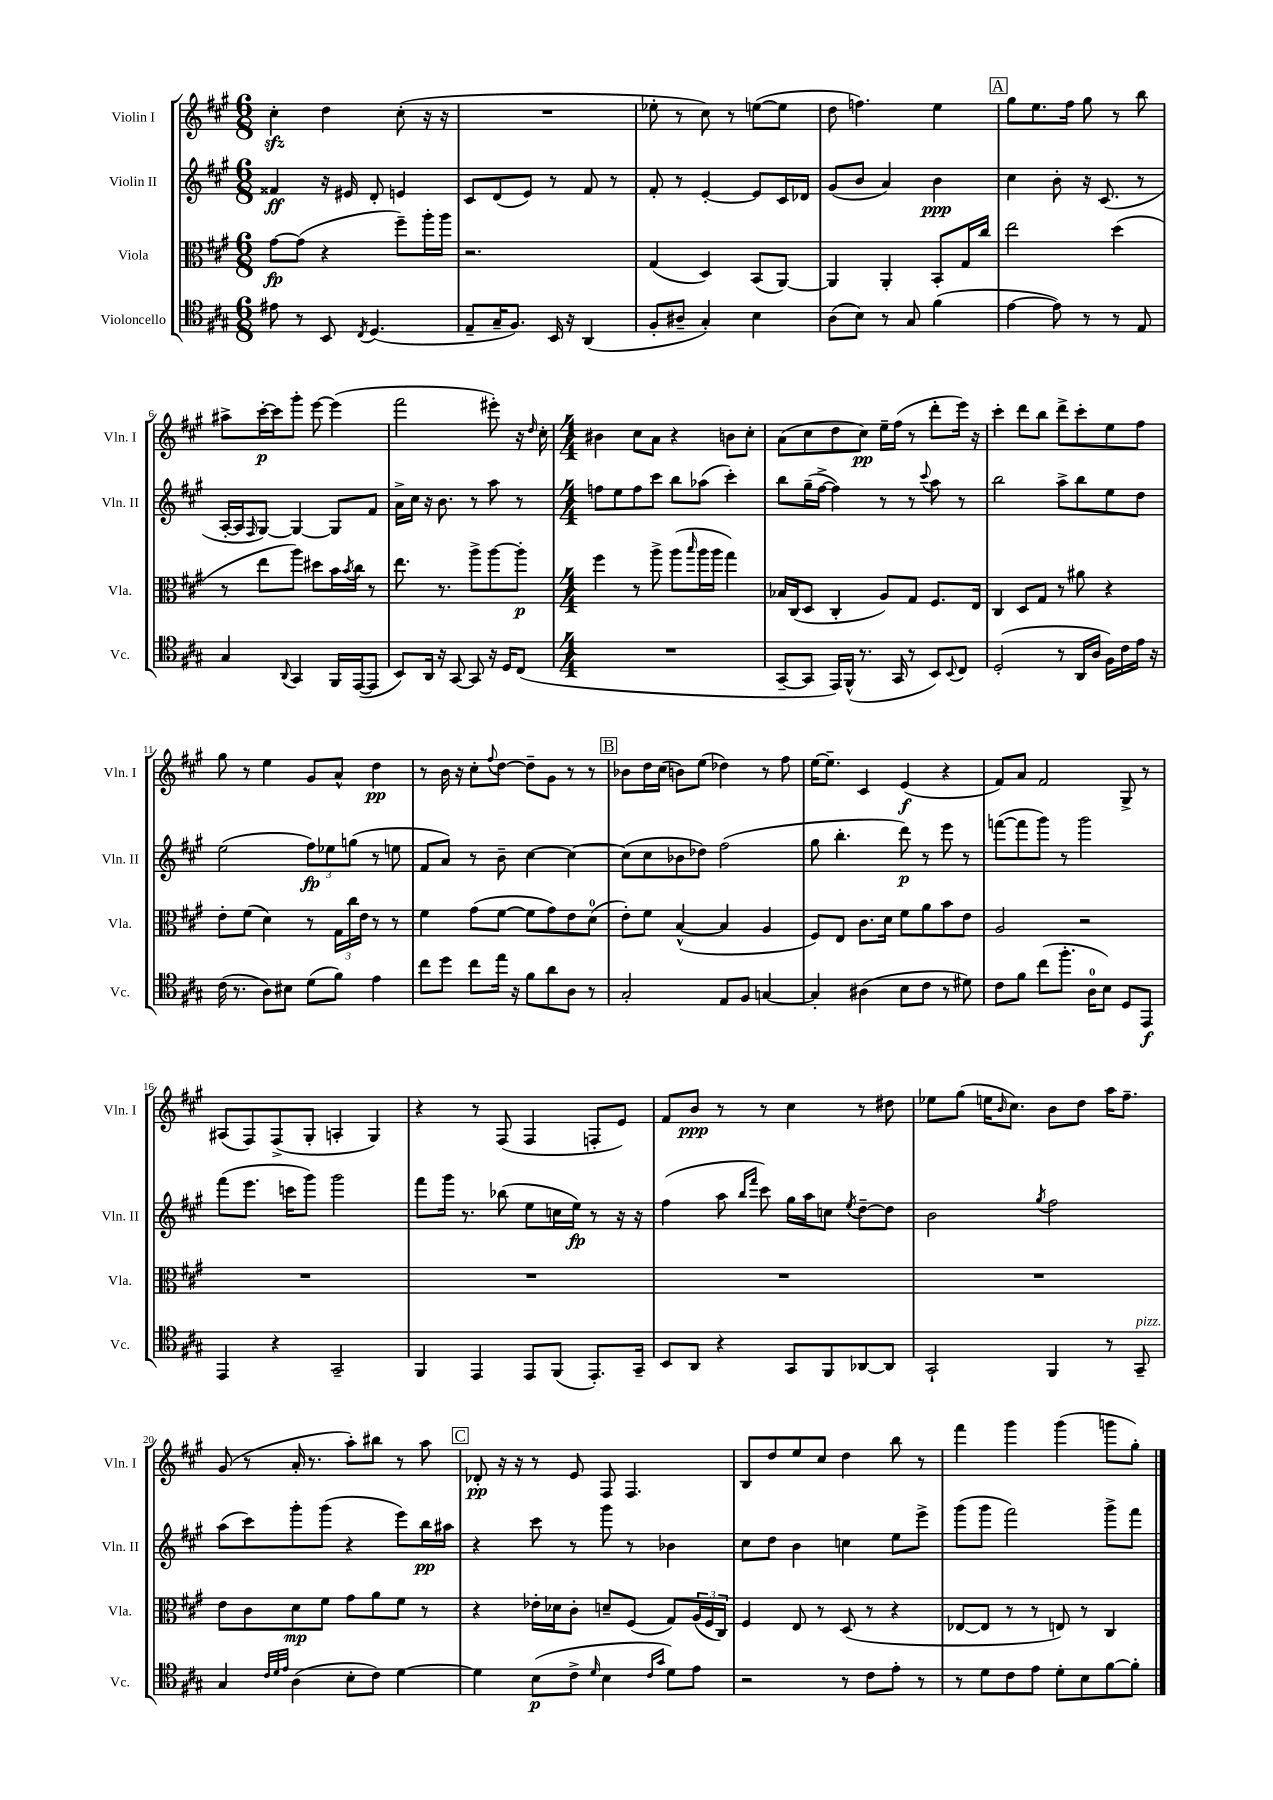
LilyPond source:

<<
\new StaffGroup <<
\new Staff = "s0" \with { instrumentName = "Violin I" shortInstrumentName = "Vln. I" } {
    \clef treble \key a \major \numericTimeSignature \time 6/8
    cis''4-.\sfz d''4 cis''8-.( r16 r16 |
    R2. |
    ees''8-. r8 cis''8) r8 e''8~( e''8 |
    d''8 f''4.) e''4 |
    \mark \markup { \box "A" } gis''8 e''8. fis''16 gis''8 r8 b''8 |
    ais''8-> cis'''16~-.\p cis'''16 gis'''8-. e'''8~ e'''4( |
    fis'''2 eis'''8-.) r16 \grace { d''16 } cis''16-. |
    \numericTimeSignature \time 4/4 bis'4 cis''8 a'8 r4 b'8 cis''8-. |
    a'8( cis''8 d''8 cis''8\pp) e''16-- fis''16( r8 d'''8-. e'''16) r16 |
    cis'''4-. d'''8 b''8 d'''8-> cis'''8-. e''8 fis''8 |
    gis''8 r8 e''4 gis'8 a'8-^ d''4\pp |
    r8 b'16 r16 cis''8-. \appoggiatura { fis''8 } d''8~ d''8-- gis'8 r8 r8 |
    \mark \markup { \box "B" } bes'8 d''16 cis''16( b'8) e''8( des''4) r8 fis''8 |
    e''16~ e''8.-- cis'4 e'4\f( r4 |
    fis'8) a'8 fis'2 gis8-> r8 |
    ais8( fis8) fis8->( gis8-. a4-. gis4) |
    r4 r8 fis8( fis4 f8-. e'8) |
    fis'8 b'8\ppp r8 r8 cis''4 r8 dis''8 |
    ees''8 gis''8( e''16 \grace { b'16 } cis''8.) b'8 d''8 a''16 fis''8.-- |
    gis'8( r8 a'16-. r8. a''8-.) bis''8 r8 a''8 |
    \mark \markup { \box "C" } des'8-.\pp r16 r16 r8 e'8 fis8 fis4. |
    b8 d''8 e''8 cis''8 d''4 b''8 r8 |
    fis'''4 gis'''4 gis'''4( g'''8 gis''8-.) \bar "|." |
}
\new Staff = "s1" \with { instrumentName = "Violin II" shortInstrumentName = "Vln. II" } {
    \clef treble \key a \major \numericTimeSignature \time 6/8
    fisis'4\ff r16 eis'16 d'8-. e'4 |
    cis'8 d'8( e'8) r8 fis'8 r8 |
    fis'8-. r8 e'4~-. e'8 cis'16 des'16 |
    gis'8( b'8 a'4) b'4\ppp |
    \mark \markup { \box "A" } cis''4 b'8-. r16 cis'8.( r8 |
    a16~-. a16 \grace { fis16 } gis8~) gis4~ gis8 fis'8 |
    a'16-> cis''16 r16 b'8. r8 a''8 r8 |
    \numericTimeSignature \time 4/4 f''8 e''8 f''8 cis'''8 b''8 aes''8( cis'''4-.) |
    b''8 gis''16--( fis''16~-> fis''4) r8 r8 \appoggiatura { cis'''8 } a''8 r8 |
    b''2 a''8-> b''8 e''8 d''8 |
    e''2( \tuplet 3/2 { fis''8\fp) ees''8 g''8( } r8 e''8 |
    fis'8 a'8) r8 b'8-- cis''4~ cis''4~ |
    \mark \markup { \box "B" } cis''8( cis''8 bes'8 des''8) fis''2( |
    gis''8 b''4.-. d'''8\p) r8 e'''8 r8 |
    f'''8~( f'''8 gis'''8) r8 gis'''2 |
    fis'''8( e'''8. c'''16 gis'''8) gis'''2 |
    fis'''8 gis'''16 r8. bes''8( e''8 c''16 e''16\fp) r8 r16 r16 |
    fis''4( a''8 \grace { b''16 fis'''16 } cis'''8) gis''16 a''16 c''8 \acciaccatura { e''8 } d''8~-- d''8 |
    b'2 \acciaccatura { gis''8 } fis''2 |
    a''8( cis'''8) gis'''8-. gis'''8( r4 e'''8) b''16\pp ais''16 |
    \mark \markup { \box "C" } r4 cis'''8 r8 gis'''8 r8 bes'4 |
    cis''8 d''8 b'4 c''4 e''8 e'''8-> |
    gis'''8( gis'''8 fis'''2) gis'''8-> fis'''8 \bar "|." |
}
\new Staff = "s2" \with { instrumentName = "Viola" shortInstrumentName = "Vla." } {
    \clef alto \key a \major \numericTimeSignature \time 6/8
    gis'8~\fp gis'8( r4 fis''8--) a''16-. a''16 |
    r2. |
    gis4( d4) b,8( a,8~) |
    a,4 a,4-. b,8-. gis16 cis''16 |
    \mark \markup { \box "A" } e''2 d''4( |
    r8 e''8 a''8) dis''8 b'16 \acciaccatura { b'8 } cis''16 r8 |
    e''8. r8. a''8-> a''8~ a''8-.\p |
    \numericTimeSignature \time 4/4 fis''4 r8 a''8-> a''8( \grace { b''16 } a''16 a''16 gis''4) |
    bes16 cis16( d8 cis4-. a8) gis8 fis8. e16 |
    cis4 d8 gis8 r8 ais'8 r4 |
    e'8-. fis'8( d'4) r8 \tuplet 3/2 { gis16 cis''16 e'16 } r8 r8 |
    fis'4 gis'8( fis'8~ fis'8 gis'8) e'8 d'8-0( |
    \mark \markup { \box "B" } e'8-.) fis'8 b4~-^( b4 a4 |
    fis8) e8 cis'8. d'16 fis'8 a'8 b'8 e'8 |
    a2 r2 |
    R1 |
    R1 |
    R1 |
    R1 |
    e'8 cis'8 d'8\mp fis'8 gis'8 a'8 fis'8 r8 |
    \mark \markup { \box "C" } r4 ees'16-. des'16 cis'8-. d'8-- fis8( gis8) \tuplet 3/2 { a16( fis16 cis16) } |
    fis4 e8 r8 d8( r8 r4 |
    ees8~ ees8 r8 r8 e8) r8 cis4 \bar "|." |
}
\new Staff = "s3" \with { instrumentName = "Violoncello" shortInstrumentName = "Vc." } {
    \clef tenor \key a \major \numericTimeSignature \time 6/8
    eis'8 r8 b,8 \acciaccatura { cis8 } d4.( |
    e8-- gis16-- fis8.) b,16 r16 a,4( |
    fis8-. ais8-- gis4-.) b4 |
    a8( b8) r8 gis8 fis'4( |
    \mark \markup { \box "A" } e'4~ e'8) r8 r8 e8 |
    gis4 \appoggiatura { a,8 } gis,4 fis,16 e,16~( e,8 |
    b,8) a,16 r16 gis,8~ gis,8 r16 d16 cis8( |
    \numericTimeSignature \time 4/4 R1 |
    gis,8~-- gis,8 e,16) fis,16-^( r8. gis,16 r8 b,8) \appoggiatura { b,8 } cis8 |
    d2-.( r8 a,16 a16 fis16) cis'16 e'16 r16 |
    cis'16( r8. a8) bis8 d'8( fis'8) e'4 |
    cis''8 d''8 cis''8 e''16 r16 fis'8 a'8 a8 r8 |
    \mark \markup { \box "B" } gis2-. e8 fis8 g4~ |
    g4-. ais4( b8 cis'8 r8 dis'8) |
    cis'8 fis'8 cis''8( fis''8.-. a16-0 b8) d8 e,8\f |
    e,4 r4 gis,2-- |
    fis,4 e,4 e,8 fis,8( e,8.-.) gis,16-- |
    b,8 a,8 r4 gis,8 fis,8 aes,8~ aes,8 |
    gis,2-! fis,4 r8 gis,8--^\markup { \italic "pizz." } |
    gis4 \grace { cis'32 d'32 e'32 } a4( b8-. cis'8) d'4~ |
    \mark \markup { \box "C" } d'4 b8\p( cis'8-> \grace { d'16 } b4 \grace { cis'16 gis'16 } d'8) e'8 |
    r2 r8 cis'8 e'8-. r8 |
    r8 d'8 cis'8 e'8 d'8-. b8 fis'8~ fis'8-. \bar "|." |
}
>>
>>
